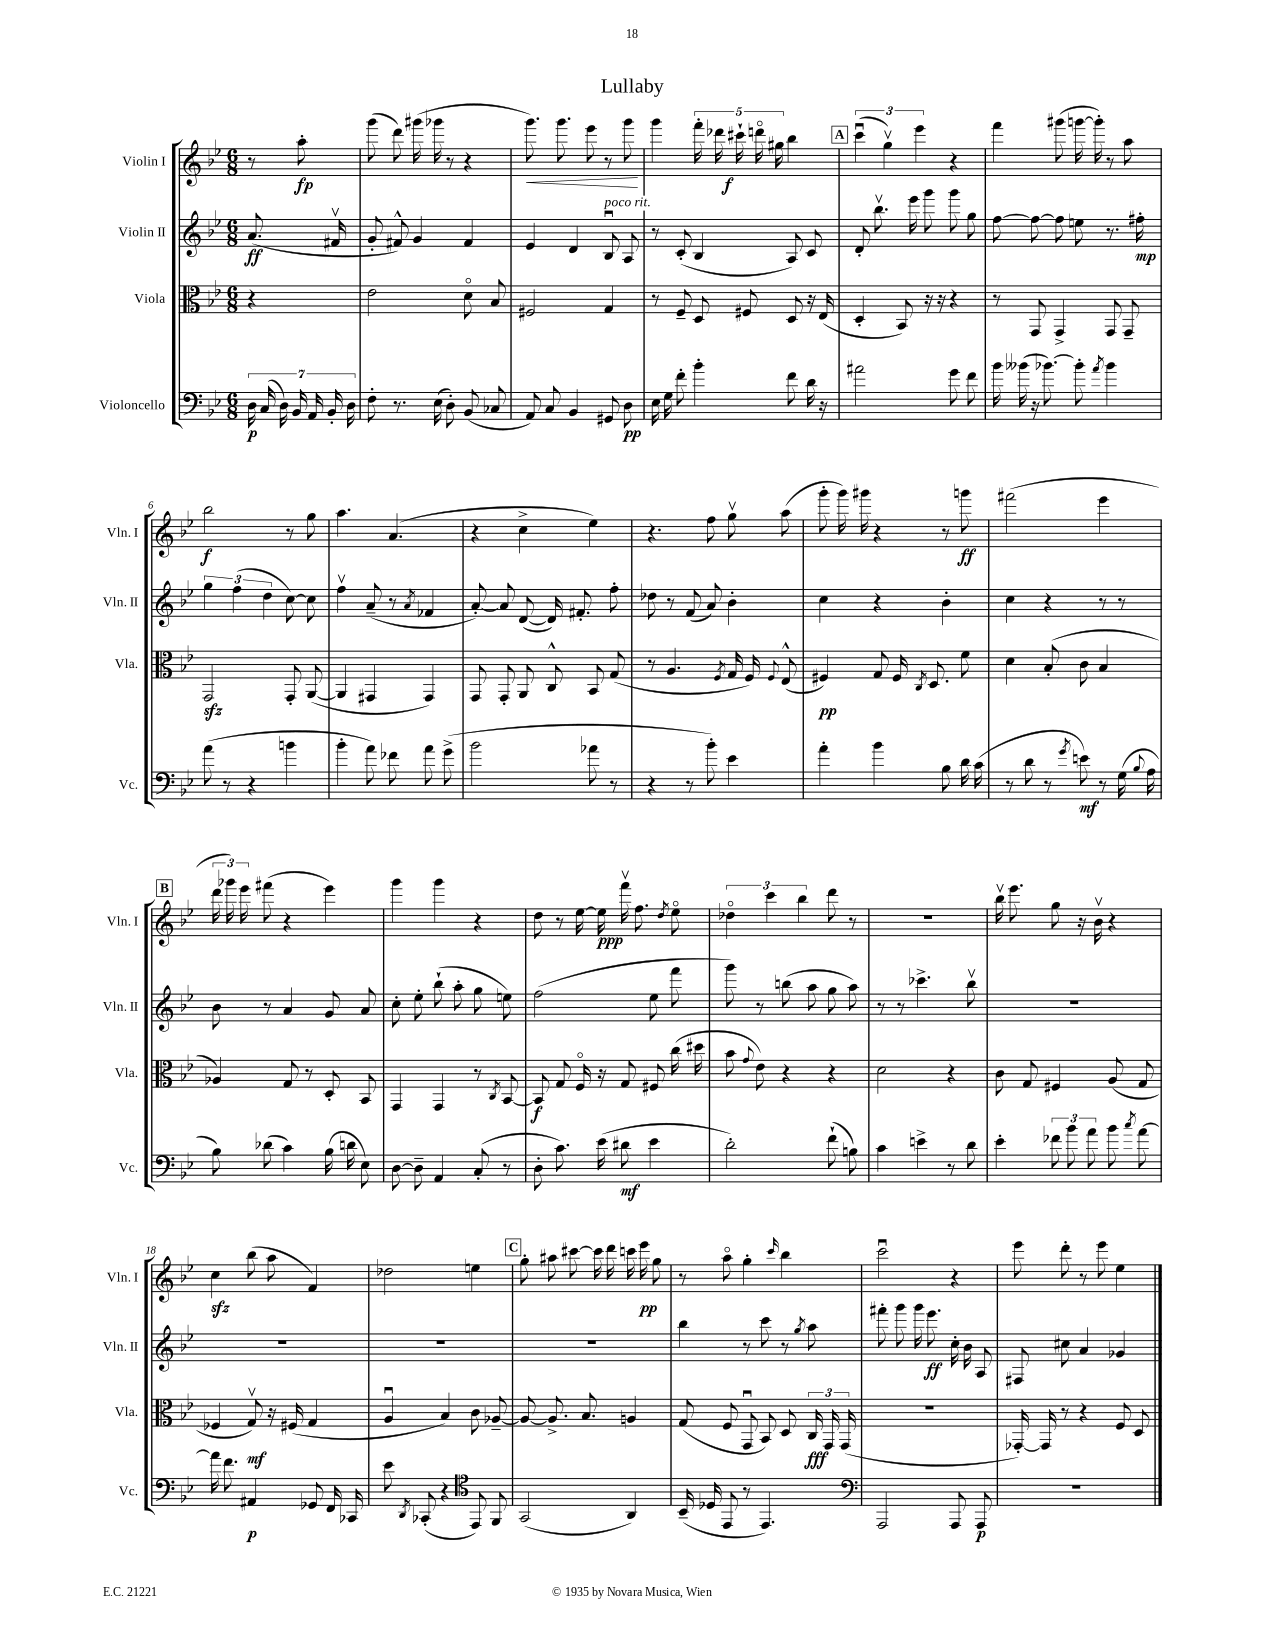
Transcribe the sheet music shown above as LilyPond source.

\header { title = "Lullaby" }
<<
\new StaffGroup <<
\new Staff = "s0" \with { instrumentName = "Violin I" shortInstrumentName = "Vln. I" } {
    \clef treble \key bes \major \numericTimeSignature \time 6/8 \partial 4
    \autoBeamOff r8 a''8-.\fp |
    g'''8( d'''8) gis'''16( ges'''16 r8 r4 |
    g'''8.\<) g'''8. ees'''8 r8 g'''8\! |
    g'''4 \tuplet 5/4 { f'''16-. des'''16 cis'''16-!\f d'''16\flageolet gis''16 } bes''4 |
    \mark \markup { \box "A" } \tuplet 3/2 { c'''4\downbow( g''4\upbow) ees'''4 } r4 |
    f'''4 gis'''8( g'''16~ g'''16-.) r8 a''8 |
    bes''2\f r8 g''8 |
    a''4. a'4.( |
    r4 c''4-> ees''4) |
    r4. f''8 g''8\upbow a''8( |
    g'''8-. g'''16) gis'''16 r4 r8 g'''8\ff |
    fis'''2( ees'''4 |
    \mark \markup { \box "B" } \tuplet 3/2 { d'''16 ges'''16) ees'''16 } fis'''8( r4 ees'''4) |
    g'''4 g'''4 r4 |
    d''8 r8 ees''16~ ees''16\ppp f'''16\upbow f''8. \acciaccatura { d''8 } ees''8\flageolet |
    \tuplet 3/2 { des''4\flageolet c'''4 bes''4 } d'''8 r8 |
    R2. |
    bes''16\upbow ees'''8. g''8 r16 bes'16\upbow r4 |
    c''4\sfz bes''8( a''8 f'4) |
    des''2 e''4 |
    \mark \markup { \box "C" } g''8-. ais''8 cis'''8~ cis'''16 d'''16 c'''16 ees'''16\pp g''8 |
    r8 a''8\flageolet g''4-. \grace { c'''16 } bes''4 |
    c'''2\downbow r4 |
    ees'''8 d'''8-. r8 ees'''8 ees''4 \bar "|." |
}
\new Staff = "s1" \with { instrumentName = "Violin II" shortInstrumentName = "Vln. II" } {
    \clef treble \key bes \major \numericTimeSignature \time 6/8 \partial 4
    \autoBeamOff a'8.\ff( fis'16\upbow |
    g'8-. fis'8-^) g'4 fis'4 |
    ees'4 d'4 bes8\downbow^\markup { \italic "poco rit." } a8 |
    r8 c'8-.( bes4 a8) c'8 |
    \mark \markup { \box "A" } d'8-. bes''8.\upbow ees'''16 g'''8 g'''8 g''8 |
    f''8~ f''8~ f''8 e''8 r8. fis''16-.\mp |
    \tuplet 3/2 { g''4 f''4( d''4 } c''8~) c''8 |
    f''4\upbow a'8--( r8 \acciaccatura { a'8 } fes'4 |
    a'8~-.) a'8 d'8~( d'16) fis'8.-. f''8-. |
    des''8 r8 f'8( a'8) bes'4-. |
    c''4 r4 bes'4-. |
    c''4 r4 r8 r8 |
    \mark \markup { \box "B" } bes'8 r8 a'4 g'8 a'8 |
    c''8-. ees''8-. bes''8-!( a''8-. g''8 e''8) |
    f''2( ees''8 f'''8 |
    g'''8) r8 b''8( a''8 g''8 a''8) |
    r8 r8 ces'''4.-> bes''8\upbow |
    R2. |
    R2. |
    R2. |
    \mark \markup { \box "C" } R2. |
    bes''4 r8 c'''8 r8 \acciaccatura { g''8 } a''8 |
    fis'''8-. g'''8 g'''16 ees'''8.\ff c''16-. bes'16 a8 |
    fis8 cis''8 a'4 ges'4 \bar "|." |
}
\new Staff = "s2" \with { instrumentName = "Viola" shortInstrumentName = "Vla." } {
    \clef alto \key bes \major \numericTimeSignature \time 6/8 \partial 4
    \autoBeamOff r4 |
    ees'2 d'8\flageolet bes8 |
    fis2 g4 |
    r8 f8-- d8 fis8 d8 r16 ees16( |
    \mark \markup { \box "A" } d4-. bes,8) r16 r16 r4 |
    r8 g,8 g,4-> g,8 g,8-- |
    g,2\sfz g,8-. a,8~( |
    a,4 gis,4 gis,4) |
    g,8 g,8-. a,8 c8-^ bes,8 g8( |
    r8 a4. \acciaccatura { f8 } g16 f16) \appoggiatura { f8 } ees8-^( |
    fis4\pp) g8 fis16 \acciaccatura { c8 } d8. f'8 |
    d'4 bes8-.( c'8 bes4 |
    \mark \markup { \box "B" } aes4) g8 r8 d8-. bes,8 |
    g,4 g,4 r8 \acciaccatura { c8 } bes,8~ |
    bes,8\f g8 f16\flageolet r16 g8 fis8 c''16( dis''16 |
    bes'8 \appoggiatura { g'8 } ees'8) r4 r4 |
    d'2 r4 |
    c'8 g8 fis4 a8( g8 |
    fes4 g8\upbow\mf) r16 fis16( g4 |
    a4\downbow bes4) c'8 aes8~-- |
    \mark \markup { \box "C" } aes8~ aes8.-> bes8. a4 |
    g8( f8 g,8\downbow bes,8) d8 \tuplet 3/2 { c16\fff g,16 g,16( } |
    r2. |
    ges,16~-.) ges,16 r8 r4 f8 d8 \bar "|." |
}
\new Staff = "s3" \with { instrumentName = "Violoncello" shortInstrumentName = "Vc." } {
    \clef bass \key bes \major \numericTimeSignature \time 6/8 \partial 4
    \autoBeamOff \tuplet 7/4 { d16\p c16( d16) bes,16 a,16 bes,16-. d16 } |
    f8-. r8. ees16( d8-.) bes,8( ces8 |
    a,8) c8 bes,4 gis,8 d8\pp |
    ees16 g16 f'8-. bes'4-. f'8 d'16 r16 |
    \mark \markup { \box "A" } ais'2 g'8 f'8 |
    bes'16 beses'16( r16 bes'8.~) bes'8-. \acciaccatura { a'8 } bes'4 |
    a'8( r8 r4 b'4 |
    bes'4-. a'8) fes'8 a'8 g'8->( |
    bes'2 aes'8 r8 |
    r4 r8 bes'8-.) ees'4 |
    a'4-. bes'4 bes8 d'16 c'16( |
    r8 d'8 r8 \acciaccatura { g'8 } e'8\mf) r8 g16( \appoggiatura { bes8 } a16 |
    \mark \markup { \box "B" } bes8) des'8( c'4) bes16( d'16 ees8) |
    d8~ d8-- a,4 c8-.( r8 |
    d8-. c'8.) ees'16( dis'8\mf ees'4 |
    d'2-.) f'8-!( b8) |
    c'4 e'4-> r8 d'8 |
    ees'4-. \tuplet 3/2 { fes'8 bes'8 a'8 } bes'8 \acciaccatura { c''8 } a'8~ |
    a'16 f'8. ais,4\p ges,8 f,16 ces,16 |
    ees'8 \acciaccatura { d,8 } ces,8-.( r4 \clef tenor ees,8) f,8 |
    \mark \markup { \box "C" } g,2( a,4) |
    bes,16--( des16 ees,8 r8 ees,4.) |
    \clef bass a,,2 a,,8 a,,8\p |
    R2. \bar "|." |
}
>>
>>
